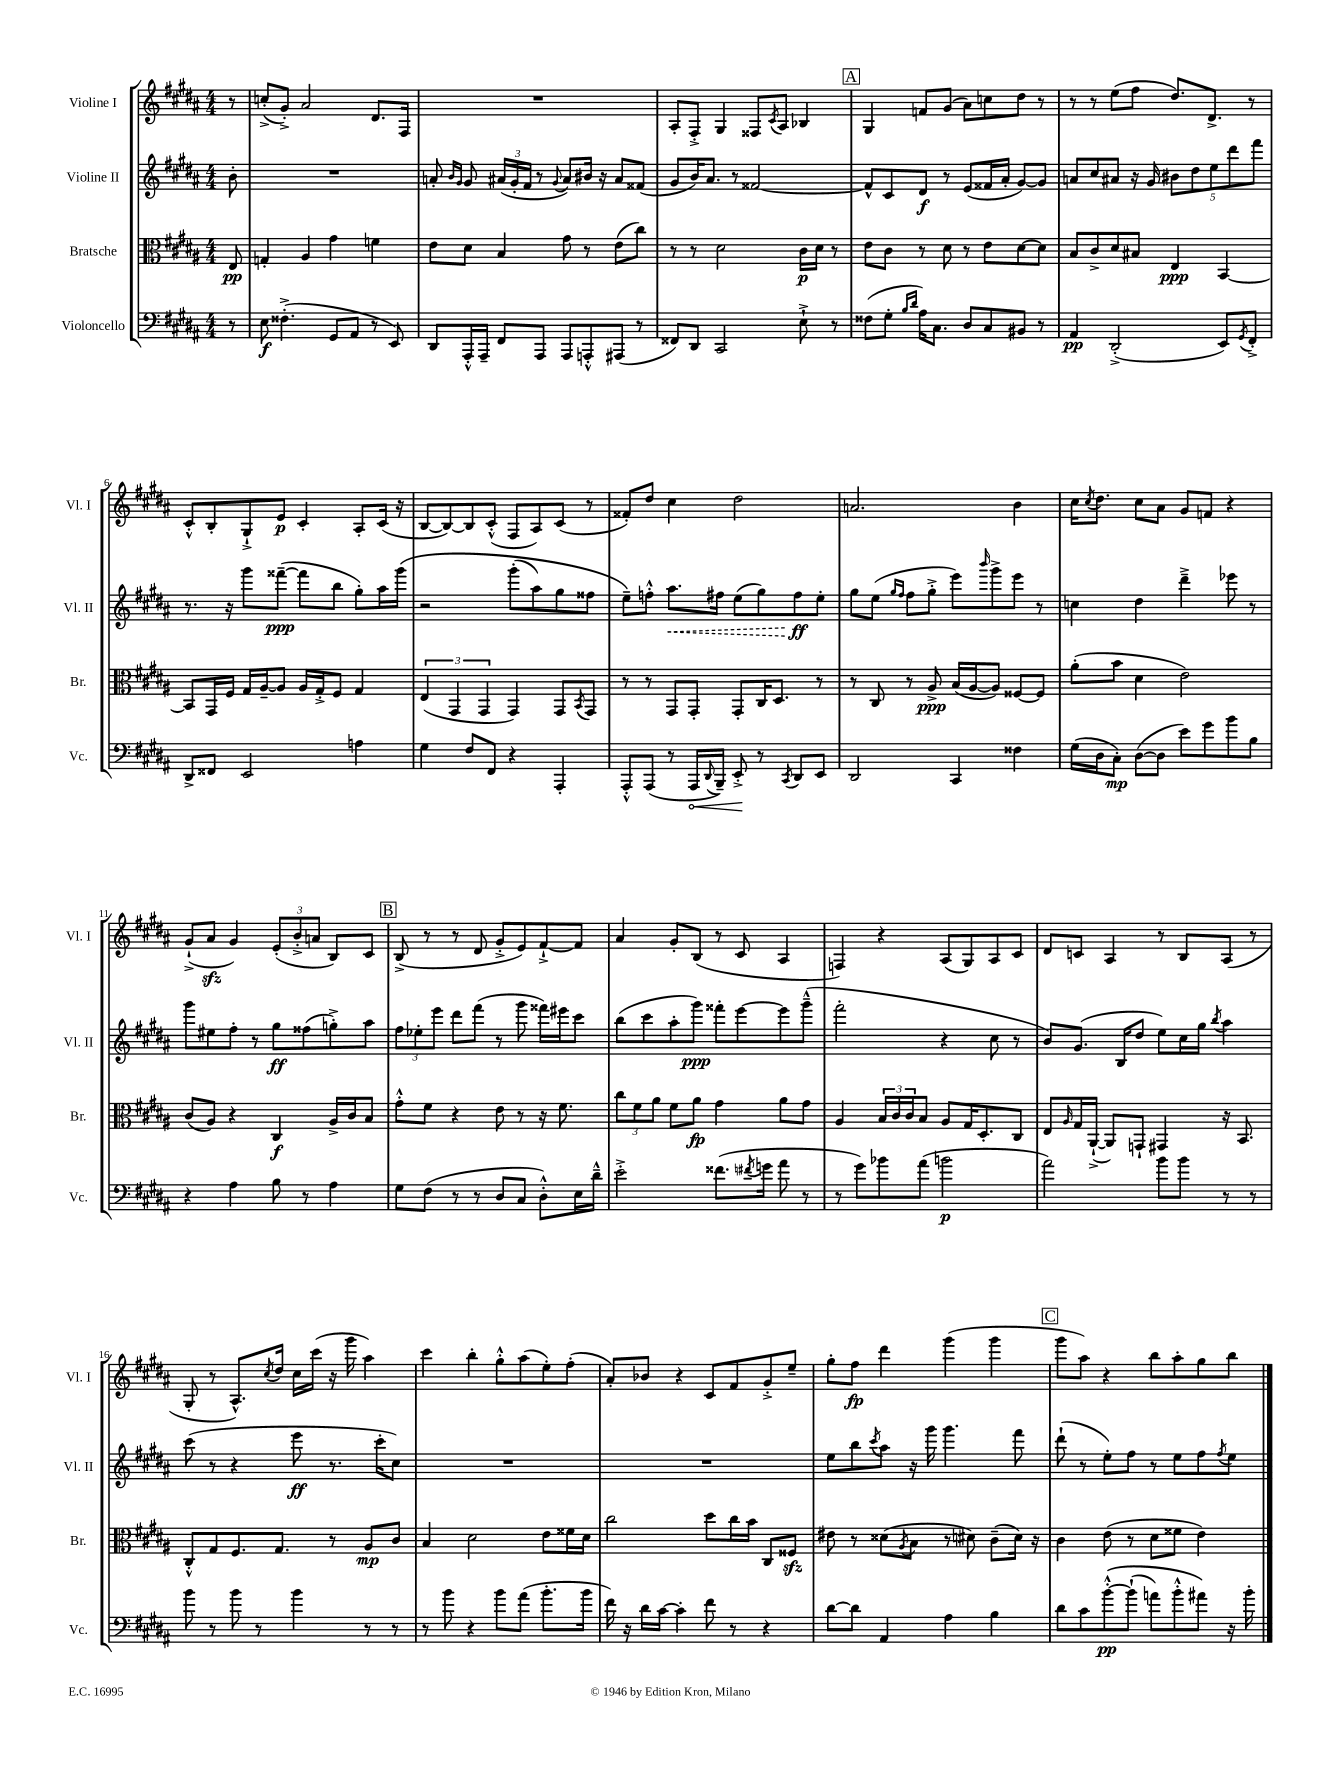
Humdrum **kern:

**kern	**kern	**kern	**kern
*staff4	*staff3	*staff2	*staff1
*clefF4	*clefC3	*clefG2	*clefG2
*k[f#c#g#d#a#]	*k[f#c#g#d#a#]	*k[f#c#g#d#a#]	*k[f#c#g#d#a#]
*M4/4	*M4/4	*M4/4	*M4/4
8r	8E/	8b'\	8r
=	=	=	=
8E\	4G'/	1r	(8cc'^/L
(4.F##'^\	.	.	8g#'^/J)
.	4A#/	.	2a#/
8GG#/L	4g#\	.	.
8AA#/J	.	.	.
8r	4f\	.	8.d#/L
8EE/)	.	.	.
.	.	.	16F#/Jk
=	=	=	=
8DD#/L	8e\L	8a'/	1r
.	.	16qqb/LL	.
.	.	16qqg#/JJ	.
16AAA#'^^/L	8d#\J	8g#/	.
16AAA#~/JJ	.	.	.
8FF#/L	4B/	(24a#/LL	.
.	.	24g#'/	.
.	.	24f#/JJ	.
8AAA#/J	.	8r	.
.	.	8qqg#/	.
8AAA#/L	8g#\	8a#/L)	.
8AAA'^^/	8r	16b#/Jk	.
.	.	16r	.
(8AAA#/J	(8e\L	8a#/L	.
8r	8cc#\J)	(8f##/J	.
=	=	=	=
8FF##/L)	8r	8g#/L	8A#'/L
8DD#/J	8r	16b/K)	8F#'^/J
.	.	8.a#/J	.
2CC#/	2d#\	.	4G#/
.	.	8r	.
.	.	[2f##/	8F##/L
.	.	.	8qc#/
.	.	.	8A#/J
8E`^\	16c#\LL	.	4B-/
.	16d#\JJ	.	.
8r	8r	.	.
=	=	=	=
(8F##\L	8e\L	8f##^^/]L	4G#/
8G#'\J	8c#\J	8c#/	.
16qqB/LL	.	.	.
16qqd#/JJ	.	.	.
16A#\LK)	8r	8d#/J	8f/L
8.C#\J	.	.	.
.	8d#\	8r	(8g#/J
8D#/L	8r	(8e/L	8a#\L)
8C#/	8e\L	16f##/L	8cc\
.	.	16a#'/JJ	.
8BB#/J	[8d#\	[8g#/L)	8dd#\J
8r	8d#\]J	8g#/]J	8r
=	=	=	=
4AA#/	8B/L	8a/L	8r
.	8c#^/	8cc#/	8r
(2DD#'^/	8d#/	8a#/J	(8ee\L
.	8B#/J	16r	8ff#\J
.	.	16g#/	.
.	4E/	10b#\L	8.dd#/L)
.	.	10dd#\	.
.	.	.	8.d#^/J
.	.	10ee\	.
8EE/L)	[4BB/	.	.
.	.	10ddd#\	.
8qGG#/	.	.	.
8FF#'^/J	.	.	8r
.	.	10fff#\J	.
=	=	=	=
8DD#^/L	8BB/]L	8.r	8c#'^^/L
8FF##/J	16GG#/L	.	8B'/
.	16F#/JJ	16r	.
2EE/	16G#/LL	8ggg#\L	8G#`^/
.	[16A#~/J	.	.
.	8A#/]J	([8fff##~\J	8e/J
.	16A#/LL	8fff##\]L	4c#'/
.	16G#'^/J	.	.
.	8F#/J	8bb\J	.
4A\	4G#/	8gg#'\L)	8A#'/L
.	.	16aa#\L	(16c#/Jk
.	.	&(16ggg#\JJ	16r
=	=	=	=
4G#\	(6E/	2r	[8B/L
.	.	.	8B/_)
.	6GG#/	.	.
8F#/L	.	.	8B/]
.	6GG#/	.	.
8FF#/J	.	.	(8c#'^^/J
4r	4GG#/)	(8ggg#'\L	8F#/L
.	.	8aa#\)	8A#/)
4AAA#'/	8GG#/L	8gg#\	(8c#/J
.	8qBB/	.	.
.	8GG#/J	8ff##\J	8r
=	=	=	=
8AAA#'^^/L	8r	8ee~\L&)	8f##'/L)
(8AAA#/J	8r	8ff'^^\J	8dd#/J
8r	8GG#/L	8.aa#\L	4cc#\
16AAA#/LL	8GG#'/J	.	.
8qqDD#/	.	.	.
16BBB~/JJ)	.	16ff#\Jk	.
8EE'^/	8GG#'/L	(8ee\L	2dd#\
8r	16C#/K	8gg#\)	.
.	8.D#/J	.	.
8qCC#/	.	.	.
8DD#/L	.	8ff#\	.
8EE/J	8r	8ee'\J	.
=	=	=	=
2DD#/	8r	8gg#\L	2.a/
.	8C#/	(8ee\J	.
.	.	16qqgg#/LL	.
.	.	16qqff#/JJ	.
.	8r	8ff#\L	.
.	8A#^/	8gg#'^\J	.
4CC#/	(16B/LL	8eee\L)	.
.	[16A#/J	.	.
.	.	16qqbbb/	.
.	8A#/]J)	8ggg#^\	.
4F##\	[8F##/L	8eee\J	4b\
.	8F##/]J	8r	.
=	=	=	=
(16G#\LL	(8a#'\L	4cc\	16cc#\LK
.	.	.	8qcc#/
16D#\J	.	.	8.dd#\J
8C#'\J)	8b\J	.	.
([8D#\L	4d#\	4dd#\	8cc#\L
8D#\]J	.	.	8a#\J
8e\L)	2e\)	4ddd#~^\	8g#/L
8g#\	.	.	8f/J
8b\	.	8eee-\	4r
8B\J	.	8r	.
=	=	=	=
4r	(8c#/L	8ggg#\L	(8g#`^/L
.	8A#/J)	8ee#\	8a#/J
4A#\	4r	8ff#'\J	4g#/)
.	.	8r	.
8B\	4C#/	8gg#\L	(12e'/L
.	.	.	12b'^/
8r	.	(8ff##\	.
.	.	.	12a/J
4A#\	16A#^/LL	8gg'^\)	8B/L)
.	16c#/J	.	.
.	8B/J	8aa#\J	8c#/J
=	=	=	=
8G#\L	8g#'^^\L	12ff#\L	(8B^/
.	.	12ee-'\	.
(8F#\J	8f#\J	.	8r
.	.	12eee\J	.
8r	4r	8ddd#\L	8r
8r	.	(8fff#\J	8d#/
8D#/L	8e\	8r	8g#'^/L
8C#/J	8r	8ggg#\	8e/)
8D#'^^\L)	16r	16fff##\LL)	[8f#`^/
.	8.f#\	16eee#\J	.
16E\L	.	8ccc#\J	8f#/]J
16d#~^^\JJ	.	.	.
=	=	=	=
2e'^\	12cc#\L	(8bb\L	4a#/
.	12f#\	.	.
.	.	8ccc#\	.
.	12a#\J	.	.
.	8f#\L	8aa#'\	8g#'/L
.	8a#\J	8ggg#\J)	(8B/J
(8.f##\L	4g#\	8fff##'\L	8r
.	.	[8eee\	8c#/
8qf#/	.	.	.
16g\Jk	.	.	.
8a#\	8a#\L	8eee\]	4A#/
8r	8g#\J	(8ggg#~^^\J	.
=	=	=	=
8r	4A#/	2fff#'\	4F/)
8g#\L)	.	.	.
8b-\	24B/LL	.	4r
.	24c#/	.	.
.	24c#/J	.	.
(8a#\J	8B/J	.	.
2b\	8A#/L	4r	(8A#/L
.	16G#/K	.	8G#/)
.	8.D#'/	.	.
.	.	8cc#\	8A#/
.	8C#/J	8r	8c#/J
=	=	=	=
2a#\)	8E/L	8b/L)	8d#/L
.	16qqA#/	.	.
.	16G#/L	(8.g#/J	8c/J
.	([16AA#`^/JJ	.	.
.	8AA#/]L)	.	4A#/
.	.	16B/LK	.
.	8GG`/J	8dd#/J	.
8b\L	4GG#/	8ee\L)	8r
8b\J	.	16cc#\L	8B/L
.	.	16gg#\JJ	.
.	.	8qbb/	.
8r	16r	4aa#\	(8A#/J
.	8.BB/	.	.
8r	.	.	8r
=	=	=	=
8b\	8C#'^^/L	(8ccc#\	8G#'/
8r	8G#/	8r	8r
8b\	8.F#/	4r	8.A#^^/L)
8r	.	.	.
.	.	.	8qcc#/
.	8.G#/J	.	16dd#/Jk
4b\	.	8eee\	16cc#\LL
.	.	.	(16ccc#\JJ
.	8r	8.r	16r
.	.	.	16ggg#\
8r	8A#/L	.	4aa#\)
.	.	16ccc#'\LK	.
8r	8c#/J	8cc#\J)	.
=	=	=	=
8r	4B/	1r	4ccc#\
8b\	.	.	.
4r	2d#\	.	4bb'\
8b\L	.	.	8gg#'^^\L
(8a#\J	.	.	(8aa#\
8.b'\L	8e\L	.	8ee'\)
.	16f##\L	.	(8ff#'\J
16b\Jk	16d#\JJ	.	.
=	=	=	=
16f#\)	2cc#\	1r	8a#'/L)
16r	.	.	.
16d#\LL	.	.	8b-/J
[16c#\JJ	.	.	.
4c#'\]	.	.	4r
8f#\	8dd#\L	.	8c#/L
8r	16cc#\L	.	8f#/
.	16b\JJ	.	.
4r	8C#/L	.	8g#'^/
.	8F##/J	.	8ee~/J
=	=	=	=
[8d#\L	8e#\	8ee\L	8gg#'\L
8d#\]J	8r	8bb\	8ff#\J
.	.	8qccc#/	.
4AA#/	(8d##\L	8aa#\J	4ddd#\
.	8qA#/	.	.
.	8B\J	16r	.
.	.	16ggg#\	.
4A#\	8r	4.ggg#\	(4ggg#\
.	8d#\)	.	.
4B\	(8c#~\L	.	4ggg#\
.	16d#\Jk)	8fff#\	.
.	16r	.	.
=	=	=	=
8d#\L	4c#\	(8ddd#`\	8ggg#\L
8c#\	.	8r	8aa#\J)
&([8b'^^\	(8e\	8ee'\L)	4r
(8b`\]J	8r	8ff#\J	.
8a\L)	8d#\L	8r	8bb\L
8b'^^\	8f##\J	8ee\L	8aa#'\
8a#\J&)	4e\)	8ff#\	8gg#\
.	.	8qff#/	.
16r	.	8ee\J	8bb\J
16b'\	.	.	.
==	==	==	==
*-	*-	*-	*-
